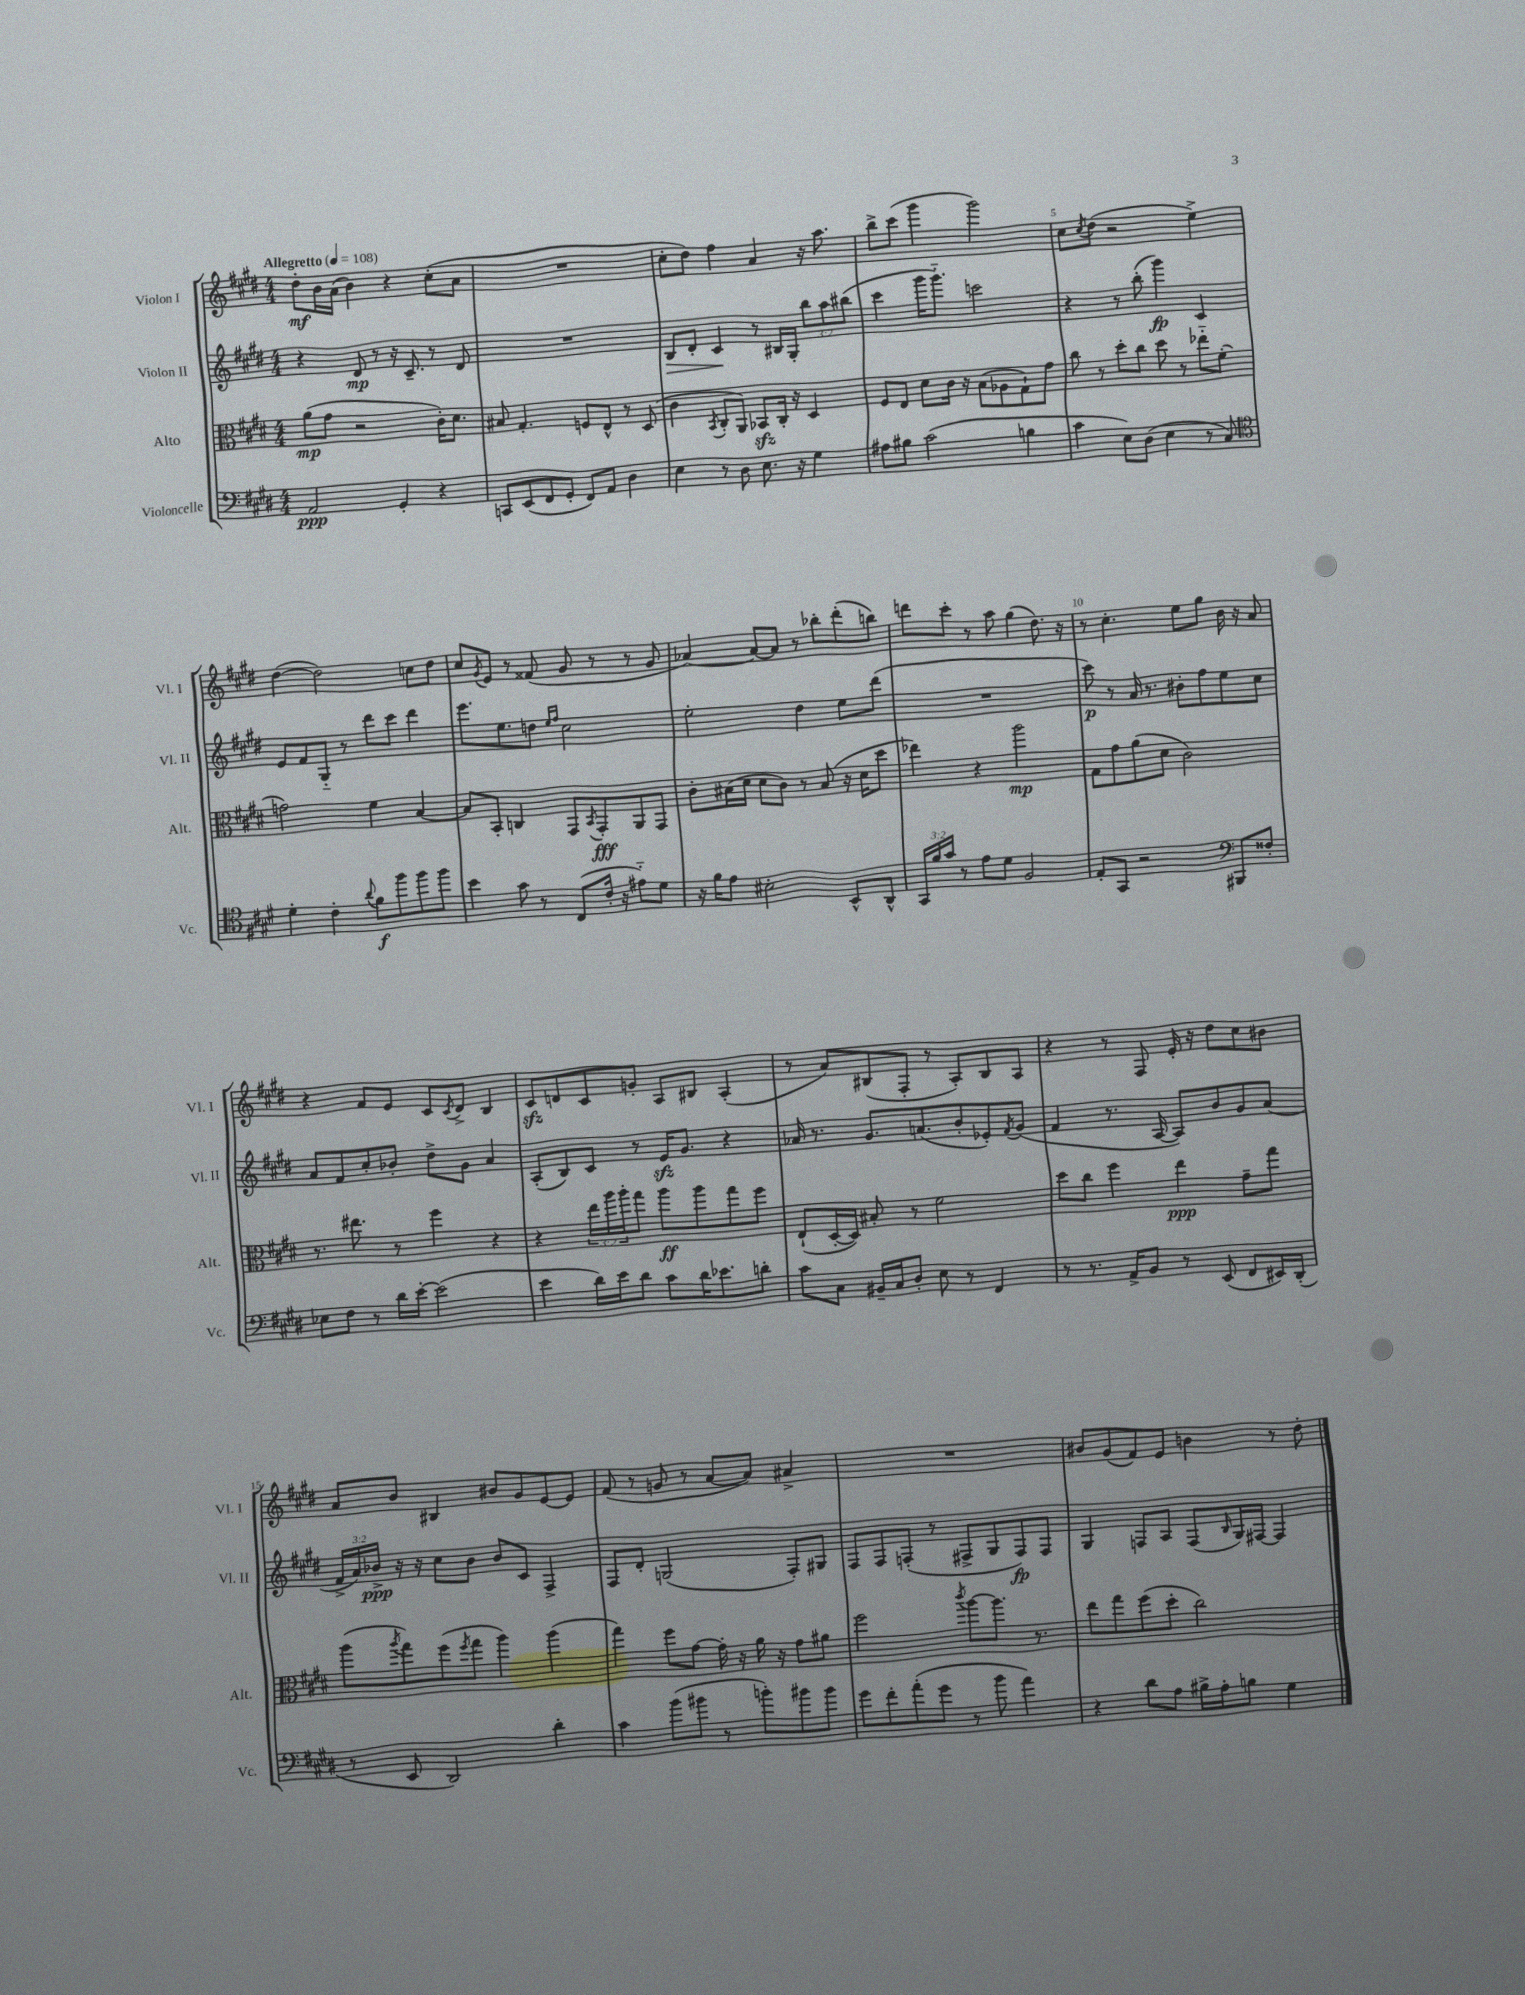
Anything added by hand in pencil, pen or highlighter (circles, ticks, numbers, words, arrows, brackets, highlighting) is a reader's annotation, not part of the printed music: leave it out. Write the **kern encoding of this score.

**kern	**kern	**kern	**kern
*staff4	*staff3	*staff2	*staff1
*clefF4	*clefC3	*clefG2	*clefG2
*k[f#c#g#d#]	*k[f#c#g#d#]	*k[f#c#g#d#]	*k[f#c#g#d#]
*M4/4	*M4/4	*M4/4	*M4/4
*MM108	*MM108	*MM108	*MM108
2AA/	(8a\L	4r	8dd#'\L
.	8g#\J	.	16b\L
.	.	.	(16a\JJ
.	2r	8d#/	4b\)
.	.	8r	.
4GG#'/	.	16r	4r
.	.	8.c#~/	.
4r	16c#'\LK)	8r	(8cc#'\L
.	8.d#\J	.	.
.	.	8d#/	8a\J
=	=	=	=
8CC/L	8B#/	1r	1r
(8EE/	4.G#'/	.	.
8FF#/	.	.	.
8GG#'/J	.	.	.
8FF#/L)	8F/L	.	.
8AA/J	8E^^/J	.	.
4D#\	8r	.	.
.	(8D#/	.	.
=	=	=	=
4E\	4c#\	8B/L	8cc#'\L
.	.	8d#'/J	8dd#\J)
.	8qBB/	.	.
8r	8C#'/L	4c#/	4ff#\
8D#\	8AA/J)	.	.
8.E\	8BB-/L	8r	4a/
.	16C#'/Jk	16B#/LL	.
16r	16r	16G#'/JJ	.
4G#\	4D#/	12bb\L	16r
.	.	.	8.aa\
.	.	12aa\	.
.	.	(12bb#\J	.
=	=	=	=
8A#\L	8F#/L	4ccc#\	8bb^\L
8B#\J	8E/J	.	(8ccc#\J
(2c#\	8d#\L	16ggg#\LK	4ggg#\
.	.	8.ggg#'~\J)	.
.	16c#\Jk	.	.
.	16r	.	.
.	(8B\L	2ccc\	2ggg#\)
.	8A-\	.	.
4B\	8G#`\)	.	.
.	8g#\J	.	.
=	=	=	=
4c#\	8cc#\	4r	8cc#\L
.	.	.	8qcc#/
.	8r	.	(8dd#\J
8E\L)	8dd#'\L	8r	2r
(8D#\J	8cc#\J	(8bb'\	.
4E\	8dd#\	4ggg#\)	.
.	8r	.	.
8r	8ee-'~\L	4c#/	4ee^\)
8C#/)	(8f#'\J	.	.
=	=	=	=
*clefC4	*	*	*
4d#'\	2g\)	8e/L	([4dd#\
.	.	8f#/	.
4c#'\	.	8G#'~/J	2dd#\])
.	.	8r	.
8qqa/	.	.	.
8f#\L	4f#\	8ddd#\L	.
8ff#\	.	8ccc#\J	.
8ff#\	[4B/	4ddd#\	8cc\L
8ff#\J	.	.	8dd#\J
=	=	=	=
4b\	8B/]L	8.eee\L	8cc#/L
.	.	.	8qg#/
.	8BB'/J	.	8e/J
.	.	8.ee\	.
8g#\	4C/	.	8r
8r	.	8dd\J	(8f##/
.	.	16qqee/LL	.
.	.	16qqff#/JJ	.
(8C#/L	8GG#/L	2cc#\	8g#/
.	8qBB/	.	.
16c#'/Jk	8GG#'/	.	8r
16r	.	.	.
8e#'~\L)	8AA/	.	8r
8d#\J	8GG#/J	.	8g#/
=	=	=	=
16r	8c#'\L	2ee'\	[4a-/)
16f#\LK	.	.	.
8e\J	(16B#\L	.	.
.	16d#\JJ	.	.
2B#'\	8d#\L	.	8a-/_L
.	8c#\J)	.	8a-/]J
.	8r	4dd#\	8r
.	(8B#/	.	8bb-'\L
8BB^^/L	16r	8ee\L	(8ddd#'\
.	16d#\LK	.	.
8AA^^/J	8dd#\J	(8ddd#\J	8bb\J)
=	=	=	=
24GG#/LL	4ee-\)	1r	8ddd\L
24f#/	.	.	.
24g#/JJ	.	.	.
8r	.	.	8ccc#'\J
8e\L	4r	.	8r
8d#\J	.	.	8aa\
2F#/	2aa\	.	(4gg#\
.	.	.	8.dd#\)
.	.	.	16r
=	=	=	=
8E'/L	8G#\L	8ccc#\)	8r
8GG#/J	8g#\	8r	4.cc#'\
2r	(8a\	16a/	.
.	.	8.r	.
.	8d#\J	.	.
.	2c#\)	8b#'\L	8ee\L
.	.	8ff#\	8gg#\J
*clefF4	*	*	*
8BBB#/L	.	8ee\	16b\
.	.	.	16r
8F##'/J	.	8cc#\J	8a/
=	=	=	=
8E-\L	8.r	8a/L	4r
8F#\J	.	8f#/	.
.	8.ee#\	.	.
8r	.	8cc#'/	8f#/L
16d#\LL	8r	8b-'/J	8e/J
[16e'\JJ	.	.	.
(2e\]	4ff#\	8dd#^\L	8c#/L
.	.	.	8qc#/
.	.	8g#\J	8d#^/J
.	4r	4a/	4B/
=	=	=	=
4e\	4r	(8A'/L	8c#/L
.	.	8B/)	8d/
16d#\LL)	24ee\LL	8c#/J	8c#/
.	24aa\	.	.
16e\J	.	.	.
.	24aa'\J	.	.
8d#\J	8gg#\J	8r	8g'/J
8c#\L	8aa\L	16e/LK	8A/L
.	.	8.g#/J	.
16d#\K	8aa\	.	8B#/J
8.e-\	.	.	.
.	8gg#\	4r	(4A'/
8d'\J	8ff#\J	.	.
=	=	=	=
8c#\L	(8E`/L	16a-/	8r
.	.	8.r	.
8C#\J	[16D#'/L	.	8a/L)
.	16D#/]JJ)	.	.
16BB#~/LL	8B#'/	8.g#/L	(8B#/
16C#/J	.	.	.
8D#'/J	8r	.	8F#'/J
.	.	(8.a/	.
8E\	2f#\	.	8r
8r	.	8b'/	8A'/L)
4FF#/	.	8e-'/)	8B#/
.	.	8qf#/	.
.	.	(8g#/J	8A/J
=	=	=	=
8r	8dd#\L	4f#/	4r
8.r	8cc#\J	.	.
.	4ff#\	8.r	8r
16AA^/LK	.	.	.
8BB/J	.	.	8F#/
.	.	[16A/	.
8r	4ee\	8A/]L)	16e'/
.	.	.	16r
(8EE/	.	8b/	8dd#\L
8FF#/L	8g#~\L	8g#/	8cc#\
16EE#/L)	8gg#\J	(8a/J	8b#\J
(16DD#'/JJ	.	.	.
=	=	=	=
8r	(8aa\L	24f#^/LL	8a/L
.	.	24a/)	.
.	.	24b-^/JJ	.
.	8qaa/	.	.
8EE/	8gg#\)	16r	8b/J
.	.	16r	.
2DD#/)	(8ff#\	8cc#\L	4B#/
.	8qff#/	.	.
.	8gg#\J	8b-\J	.
.	4aa\)	8b-/L	8b#/L
.	.	8c#/J	8g#/
4d#'\	(4aa\	4F#^/	[8e/
.	.	.	8e/]J
=	=	=	=
4c#\	4gg#\)	8F#/L	(8f#/
.	.	8d#'/J	8r
(8b\L	8ff#\L	(2G/	8g/
8b#\J	[8g#\J	.	8r
8r	16g#'\]	.	[8a/L
.	16r	.	.
8b'\L)	16a\	.	8a/]J)
.	16r	.	.
8b#\	8g#\L	8F#'/L)	4a#^/
8b#\J	8a#\J	8G#/J	.
=	=	=	=
8g#\L	2ff#\	8F#/L	1r
8f#'\	.	8F#/	.
(8a'\	.	(8F'/J	.
8g#\J	.	8r	.
.	8qccc#/	.	.
8r	[8aa\L	8F#^/L	.
8b\	8.aa\]J	8G#/	.
4a\)	.	8F#/)	.
.	8.r	.	.
.	.	8F#/J	.
=	=	=	=
4r	8ee\L	4G#/	8b#/L
.	8gg#\	.	(8g#/
8d#\L	(8ff#\	8F/L	8f#/)
8A\J	8dd#'\J	8A/J	8e/J
16B#^\LL	2cc#\)	(8F/L	4b\
16A'\J	.	.	.
.	.	16qqB/	.
8B\J	.	16G#/L)	.
.	.	[16F#/JJ	.
4G#\	.	4F#/]	8r
.	.	.	8dd#'\
==	==	==	==
*-	*-	*-	*-
